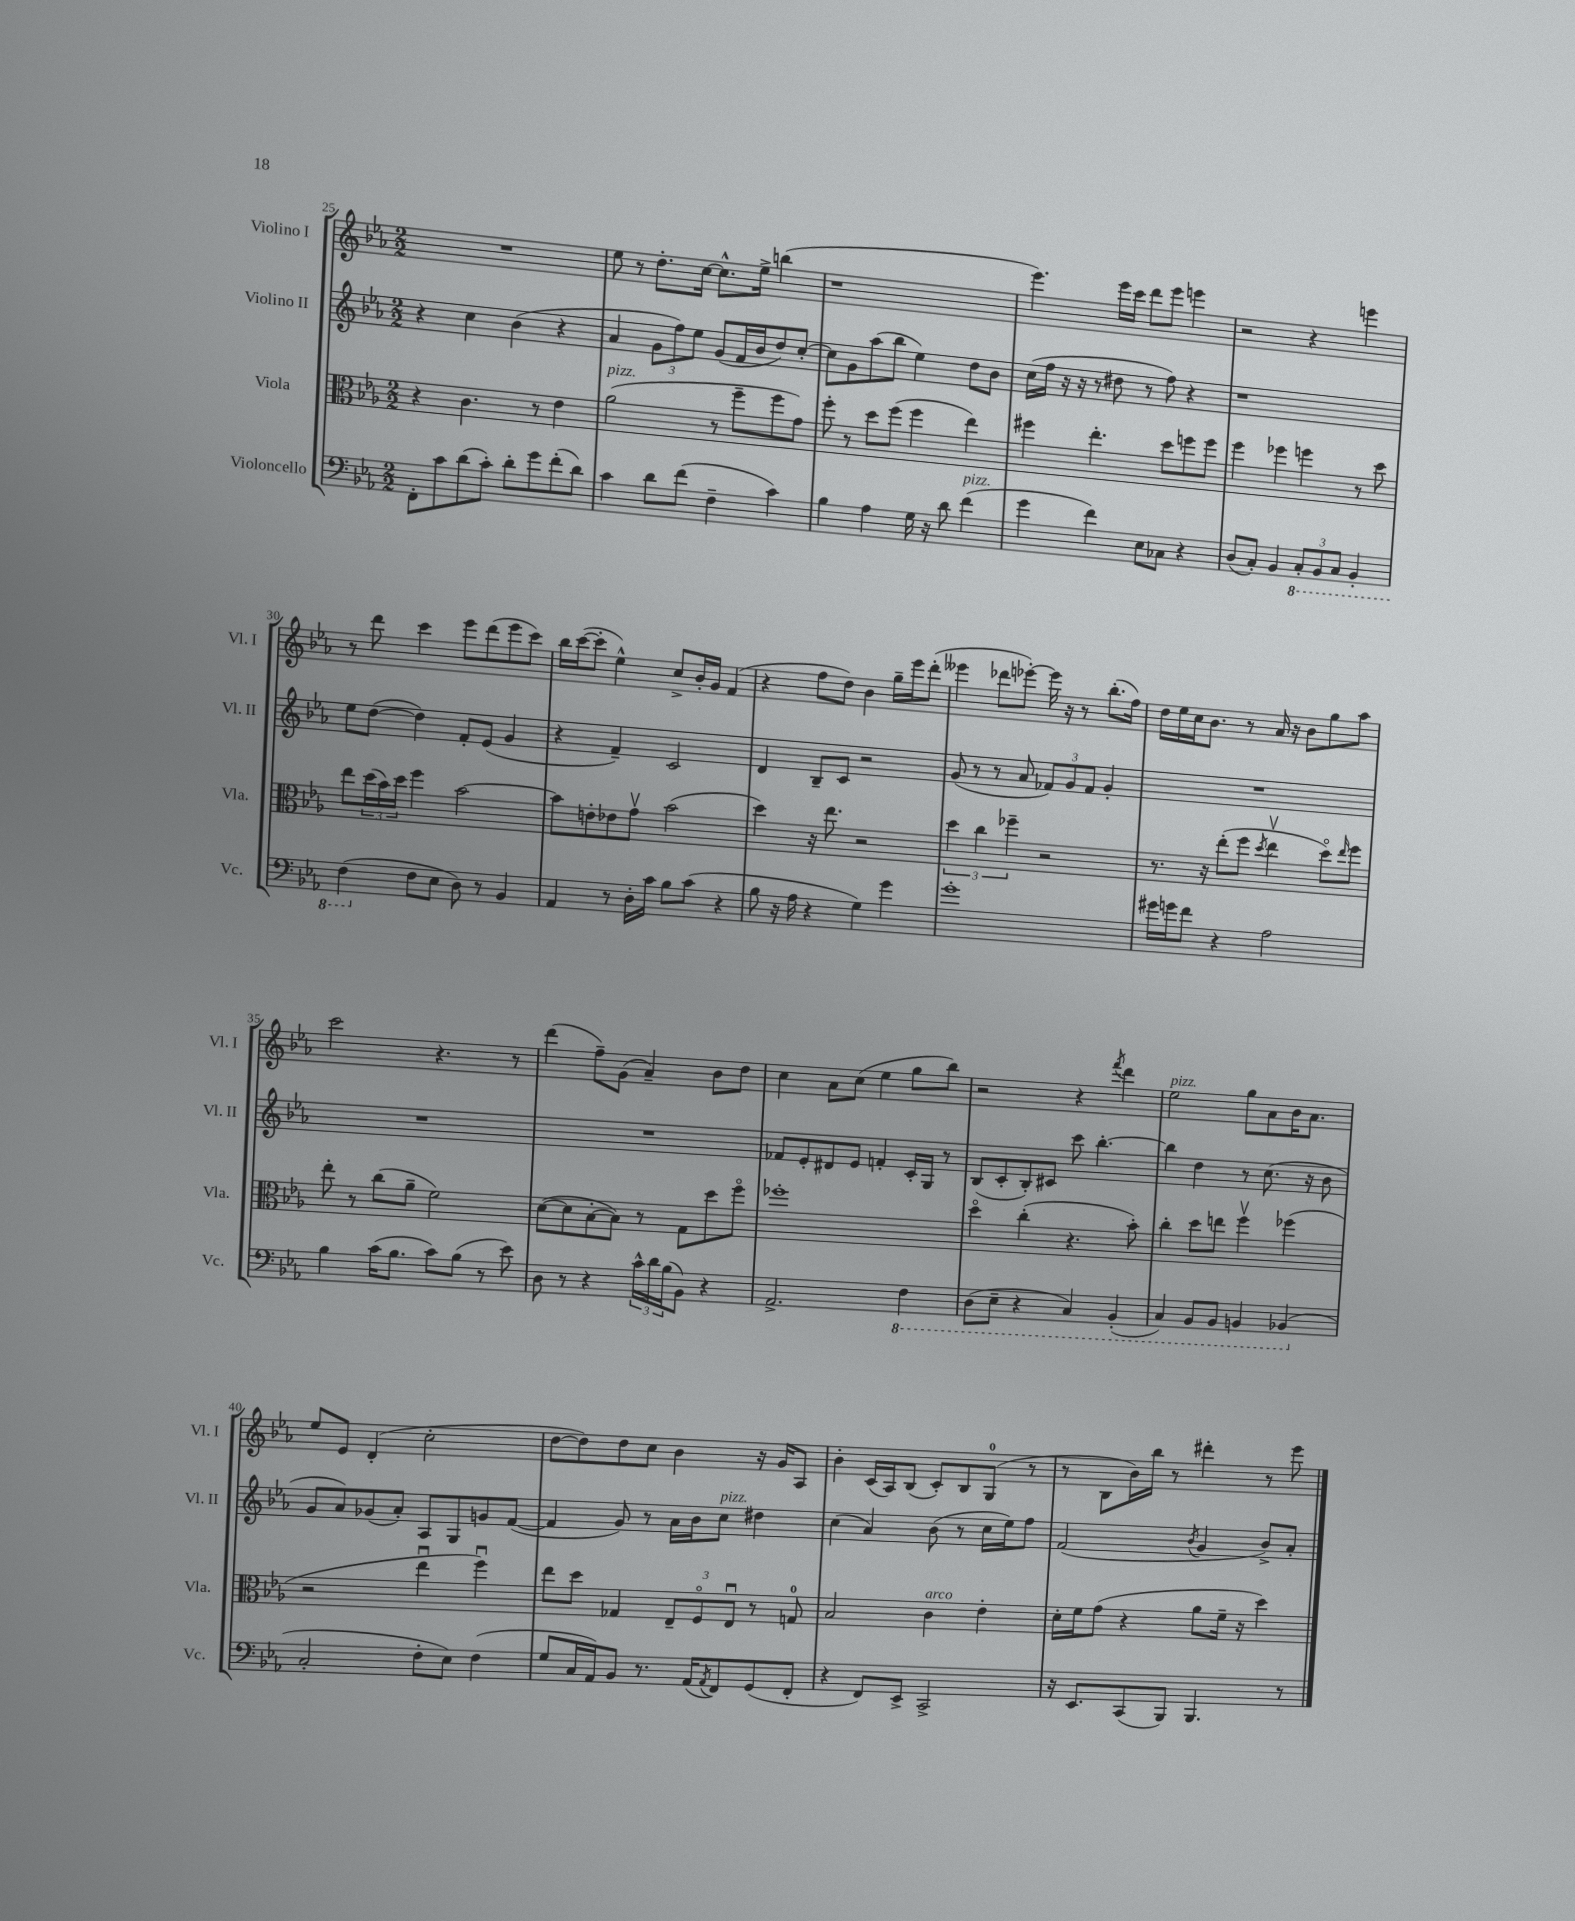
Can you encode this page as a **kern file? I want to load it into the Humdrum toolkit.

**kern	**kern	**kern	**kern
*part4	*part3	*part2	*part1
*staff4	*staff3	*staff2	*staff1
*I"Violoncello	*I"Viola	*I"Violino II	*I"Violino I
*I'Vc.	*I'Vla.	*I'Vl. II	*I'Vl. I
*clefF4	*clefC3	*clefG2	*clefG2
*k[b-e-a-]	*k[b-e-a-]	*k[b-e-a-]	*k[b-e-a-]
*M2/2	*M2/2	*M2/2	*M2/2
=25	=25	=25	=25
8FF'\L	4r	4r	1r
8c\	.	.	.
(8d\	4.c\	4cc\	.
8c'\J)	.	.	.
8d'\L	.	(4b-\	.
8g\	8r	.	.
(8f'\	4e-\	4r	.
8d\J)	.	.	.
=26	=26	=26	=26
!	!LO:TX:a:i:t=pizz.	!	!
4c\	(2a-\	4a-/	8ee-\
.	.	.	8r
8d\L	.	12g\L	8.dd'\L
.	.	12ff\)	.
(8f\J	.	.	.
.	.	12ee-\J	.
.	.	.	[16cc\Jk
4F~\	8r	(8g/L	8.cc^^\L]
.	8ff~\L	16f/L	.
.	.	16b-/J	16ee-^\Jk
4c\)	8ff\	8dd/)	(4bbn\
.	8g\J)	[8cc'/J	.
=27	=27	=27	=27
4B-\	8ff'\	8cc\L]	1r
.	8r	8g\	.
4A-\	8dd\L	(8aa-\	.
.	(8ff\J	8bb-\J	.
16G\	4ff\	4ee-\)	.
16r	.	.	.
8d\	.	.	.
!LO:TX:a:i:t=pizz.	!	!	!
(4f\	4ee-\)	8dd\L	.
.	.	8b-\J	.
=28	=28	=28	=28
4g\	4ff#X\	(16cc\LL	4.eee-\)
.	.	16ff\JJ	.
.	.	16r	.
.	.	16r	.
4f\)	4.ee-'\	8r	.
.	.	8dd#X\	16eee-\LL
.	.	.	16ccc\JJ
8E-\L	.	8r	8ddd\L
8C-X\J	8dd\L	8ff\)	8eee-\J
4r	8ffn\	4r	4eeen\
.	8ff\J	.	.
=29	=29	=29	=29
(8D/L	4ff\	1r	2r
8C'/J)	.	.	.
4BB-/	4ff-X\	.	.
*8ba	*	*	*
12CC'/L	4ffn\	.	4r
12BBB-/	.	.	.
12CC/J	.	.	.
4BBB-'/	8r	.	4eeen\
.	8dd\	.	.
!!LO:LB:g=z
=30	=30	=30	=30
(4FF\	8ee-\L	8ee-\L	8r
.	(24dd\L	([8dd\J	8ddd\
.	24b-\)	.	.
.	24dd\JJ	.	.
*X8ba	*	*	*
8F\L	4ff\	4dd\])	4ccc\
8E-\J	.	.	.
8D\)	[2b-\	8f'/L	8eee-\L
8r	.	(8e-/J	(8ddd\
4BB-/	.	4g/	8eee-\
.	.	.	8ccc\J)
=31	=31	=31	=31
4AA-/	8b-\L]	4r	16bb-\LL
.	.	.	([16ccc\J
.	8en'\	.	8ccc'\J]
8r	8e-X\	4f~/)	4ee-^^\)
16D'\LL	8gv\J	.	.
16c\JJ	.	.	.
8B-\L	(2b-\	2c/	8cc^/L
(8c\J	.	.	16b-'/L
.	.	.	16g/JJ
4r	.	.	(4f/
=32	=32	=32	=32
8B-\	4dd\)	4d/	4r
16r	.	.	.
16A-\	.	.	.
4r	16r	8B-~/L	8ff\L
.	8.ee-\	.	.
.	.	8c/J	8dd\J)
4G\)	2r	2r	4b-\
4g\	.	.	16gg~\LL
.	.	.	16eee-\J
.	.	.	(8ddd'\J
=33	=33	=33	=33
1g'	6dd\	(8g/	4eee--X\
.	.	8r	.
.	6cc\	.	.
.	.	8r	8ddd-X\L
.	6ff-X~\	.	.
.	.	8a-/	[8eee-X'\J)
.	2r	12f-X/L)	16eee-\]
.	.	.	16r
.	.	12g/	.
.	.	.	8r
.	.	12f-/J	.
.	.	4g'/	(8.bb-'\L
.	.	.	16ff\Jk)
=34	=34	=34	=34
16g#X\LL	8.r	1r	16dd\LL
16gn\J	.	.	16ee-\
8f\J	.	.	16cc\J
.	16r	.	8.b-\J
4r	(8ee-'\L	.	.
.	8ff\J	.	8r
.	8qdd/	.	.
2A-\	4ee-v\	.	16a-/
.	.	.	16r
.	.	.	8b-\L
.	8dd\L)	.	8gg\
.	16qqee-/	.	.
.	8ff\J	.	8aa-\J
!!LO:LB:g=z
=35	=35	=35	=35
4B-\	8ee-'\	1r	2ccc\
.	8r	.	.
(16c\KL	(8cc\L	.	.
8.B-\J	.	.	.
.	8a-~\J	.	.
8c\L)	2f\)	.	4.r
(8B-\J	.	.	.
8r	.	.	.
8e-\)	.	.	8r
=36	=36	=36	=36
8D\	([8d\L	1r	(4ddd\
8r	8d\]	.	.
4r	[8B-'\	.	8ff~\L)
.	8B-\J])	.	(8g\J
24c^^\LL	8r	.	4a-~/)
24d\	.	.	.
(24B-\J	.	.	.
8BB-\J)	8G\L	.	.
4r	8dd\	.	8b-\L
.	8ff\J	.	8dd\J
=37	=37	=37	=37
2.AA-^/	1ff-X'	8f-X/L	4cc\
.	.	8e-'/	.
.	.	8d#X/	8a-\L
.	.	8e-/J	(8cc\J
.	.	4fn'/	4ee-\
*8ba	*	*	*
4FF\	.	16c'/LL	8gg\L
.	.	16G/JJ	.
.	.	8r	8bb-\J)
=38	=38	=38	=38
(8DD\L	4dd\	(8B-/L	2r
8EE-~\J	.	8c'/	.
4r	(4cc'\	8B-'/)	.
.	.	8c#X/J	.
4CC/)	4.r	8ccc\	4r
.	.	[4.bb-'\	.
.	.	.	8qfff/
(4BBB-'/	.	.	4ddd\
.	8b-'\)	.	.
=39	=39	=39	=39
!	!	!	!LO:TX:a:i:t=pizz.
4CC/)	4cc'\	4bb-\]	2ee-\
8BBB-/L	8dd\L	4dd\	.
8BBB-/J	8een\J	.	.
4BBBn/	4ffv\	8r	8gg\L
.	.	(8.cc\	8a-\
(4BBB-X/	(4ff-X\	.	16b-\K
.	.	16r	8.a-\J
.	.	8b-\	.
!!LO:LB:g=z
=40	=40	=40	=40
*X8ba	*	*	*
2C'/	2r	8g/L	8ee-/L
.	.	8a-/)	8e-/J
.	.	(8g-X/	(4d'/
.	.	8a-'/J)	.
8F'\L	4ee-u\	8A-/L	2cc'\
8E-\J)	.	8G/	.
(4F\	4ffu\)	8gn/	.
.	.	([8f/J	.
=41	=41	=41	=41
8G/L	8ee-\L	4f/]	[8dd\L
16C/L	8dd\J	.	8dd\])
16AA-/J)	.	.	.
8BB-/J	4G-X/	8g/)	8dd\
8.r	.	8r	8cc\J
.	12E-~/L	16a-\LL	4b-\
(16AA-/KL	.	16b-\J	.
.	12F/	.	.
8qAA-/	.	.	.
!	!	!LO:TX:a:i:t=pizz.	!
8FF/)	.	8cc\J	.
.	12E-u/J	.	.
(8GG/	8r	4dd#X\	16r
.	.	.	16g/KL
8FF'/J	8Gn/	.	8A-/J
=42	=42	=42	=42
4r	2B-/	(4cc\	4b-'\
8FF/L)	.	4a-/)	(16c/LL
.	.	.	16A-/J)
8EE-^/J	.	.	(8B-/J
!	!LO:TX:a:i:t=arco	!	!
2CC^/	4c\	(8b-\	8c'/L)
.	.	8r	8B-/
.	4e-'\	16cc\LL	(8G/J
.	.	16ee-\J)	.
.	.	8ff\J	8r
=43	=43	=43	=43
16r	16d'\LL	(2f/	8r
8.EE-/L	16f\J	.	.
.	(8g\J	.	8B-\L
(8CC/	4r	.	16b-\L)
.	.	.	16bb-\JJ
8BBB-/J)	.	.	8r
.	.	8qb-/	.
4.BBB-/	8a-\L	4g/	4ddd#X'\
.	16f~\Jk	.	.
.	16r	.	.
.	4dd\)	8b-^/L)	8r
8r	.	8a-'/J	8eee-\
==	==	==	==
*-	*-	*-	*-
